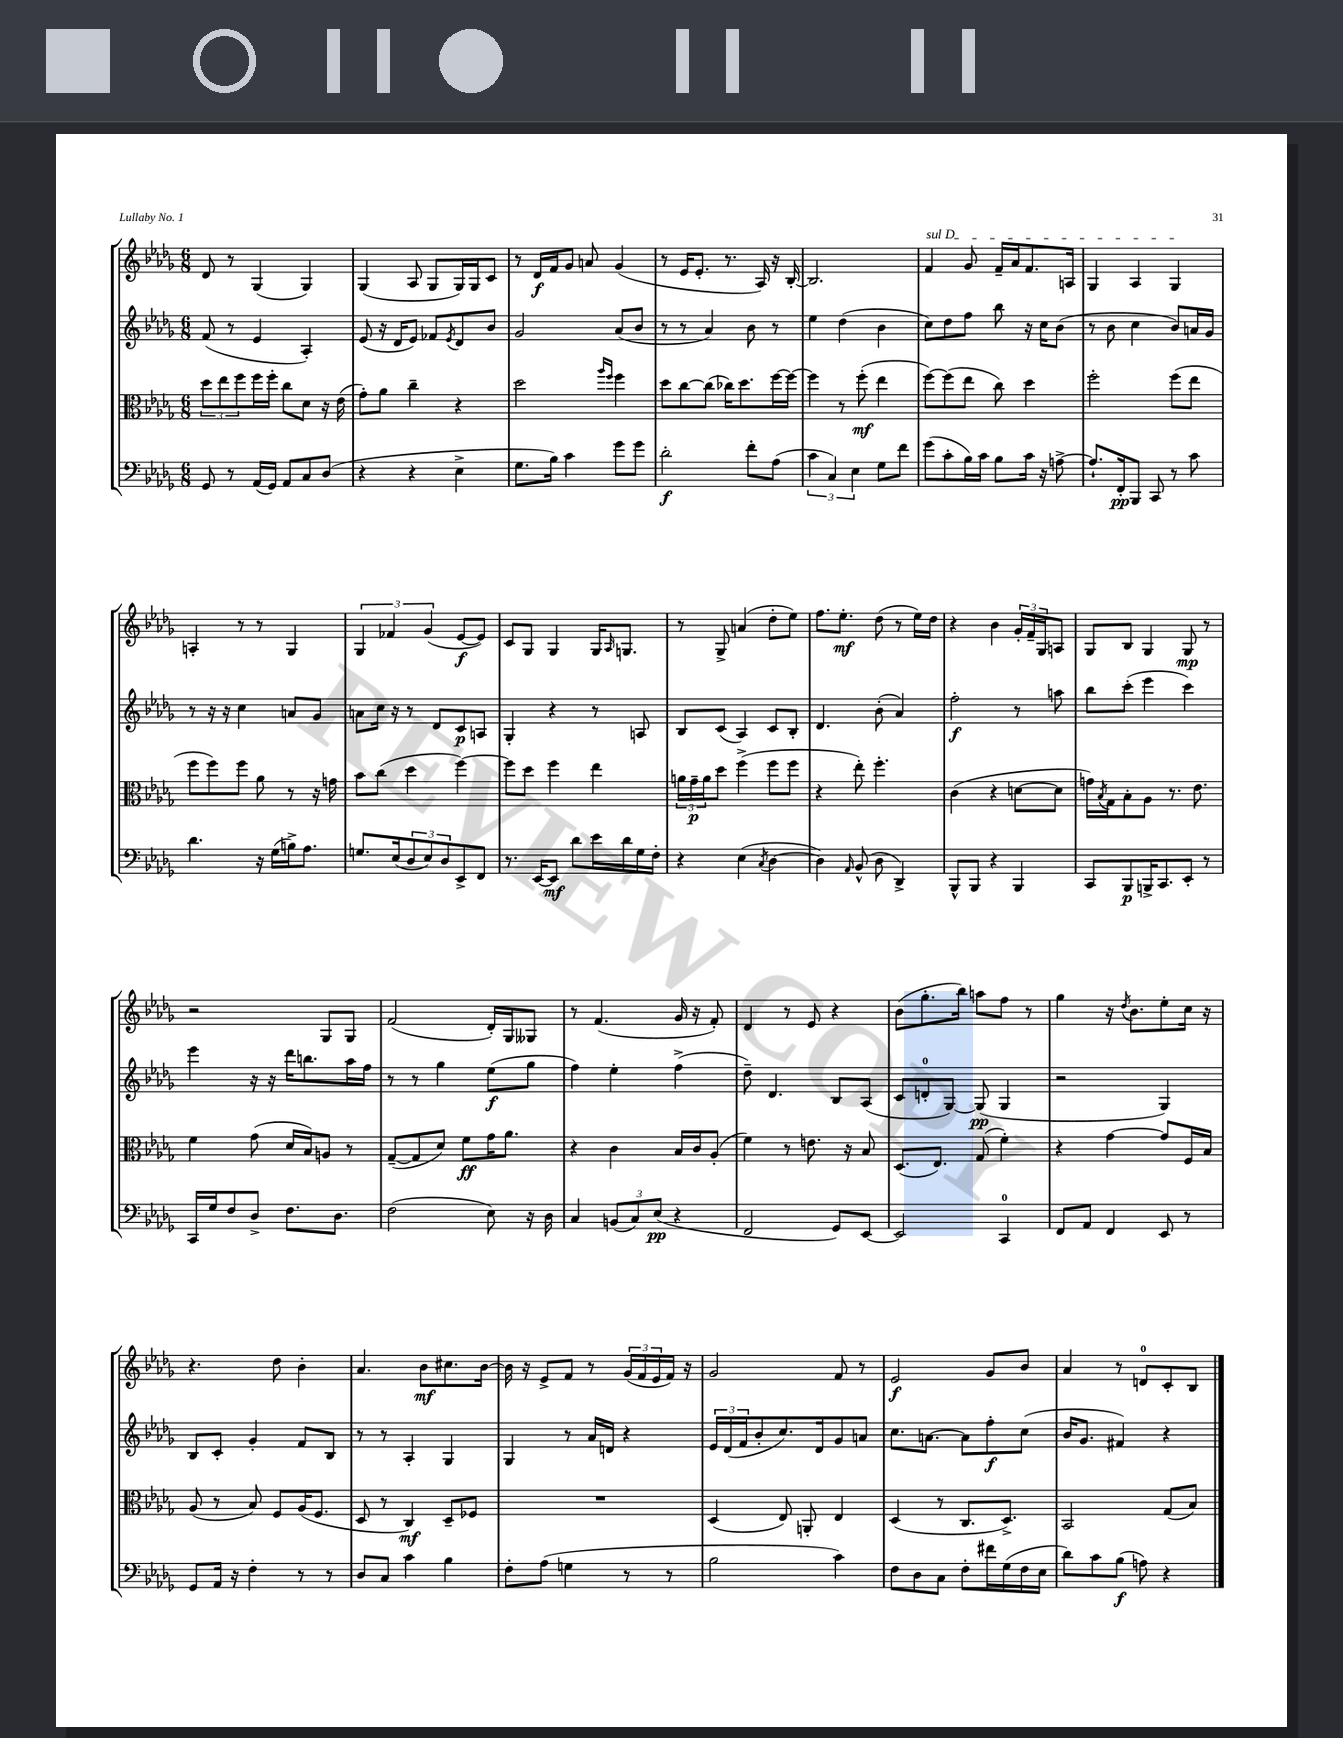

**kern	**kern	**kern	**kern
*staff4	*staff3	*staff2	*staff1
*clefF4	*clefC3	*clefG2	*clefG2
*k[b-e-a-d-g-]	*k[b-e-a-d-g-]	*k[b-e-a-d-g-]	*k[b-e-a-d-g-]
*M6/8	*M6/8	*M6/8	*M6/8
8GG-	12dd-	(8f	8d-
.	12ee-	.	.
8r	.	8r	8r
.	12ff	.	.
(16AA-	16ff	4e-	(4G-
16GG-)	16ff'	.	.
8AA-	8cc	.	.
8C	8d-	4A-')	4G-)
(8D-	16r	.	.
.	(16e-	.	.
=	=	=	=
4r	8g-')	(8e-	(4G-
.	8a-	16r	.
.	.	16d-	.
4r	4cc~	8e-)	8A-
.	.	8f-	8G-
.	.	8qe-	.
4E-^	4r	8d-	16G-)
.	.	.	16G-
.	.	8b-	8c
=	=	=	=
8.G-	2dd-	2g-	8r
.	.	.	16d-
16B-)	.	.	16f
4c	.	.	8g-
.	.	.	8a
.	16qqaa-	.	.
.	16qqff	.	.
8g-	4ff	(8a-	(4g-
8g-	.	8b-	.
=	=	=	=
2d-'	8dd-	8r	8r
.	[8cc	8r	16e-
.	.	.	8.e-'
.	(8cc]	4a-)	.
.	16cc-)	.	8.r
.	8.dd-	.	.
8f'	.	8b-	.
.	.	.	16A-)
(8A-	[16ff	8r	16r
.	16ff_	.	[16B-'
=	=	=	=
6c	4ff]	4ee-	2.B-]
6C)	.	.	.
.	8r	(4dd-	.
6E-	.	.	.
.	(8ff'	.	.
8G-	4ee-	4b-	.
8f	.	.	.
=	=	=	=
(8g-	[8ff)	8cc)	4f
8c'	(8ff]	8dd-	.
16B-)	8ee-	8ff	8g-
16c	.	.	.
8B-	8cc)	8bb-	16f~
.	.	.	16a-
16c	4dd-	16r	8.f
16r	.	16cc	.
[8A^	.	(8b-	.
.	.	.	16A
=	=	=	=
8.A`]	2ff'	8r	4G-
.	.	8b-	.
16FF'	.	.	.
8BBB-	.	4cc	4A-
8CC	.	.	.
8r	(8ff	8b-)	4G-
8c	8ee-	16a	.
.	.	16g-	.
=	=	=	=
4.d-	8ff	8r	4A'
.	8ff)	16r	.
.	.	16r	.
.	8ff	4cc	8r
16r	8a-	.	8r
(16G-	.	.	.
16B^)	8r	8a	4G-
8.A-	.	.	.
.	16r	8g-	.
.	16g	.	.
=	=	=	=
8.G	8b-	8a	6G-
.	(8cc	16cc	.
.	.	.	6f-
(16E-	.	16r	.
12D-	4dd-	8r	.
12E-)	.	.	(6g-
.	.	8d-	.
12D-	.	.	.
8EE-^	[4ff)	8c	[8e-
8FF	.	8A	8e-])
=	=	=	=
8.r	8ff]	4G-'	8c
.	8dd-	.	8G-
[16EE-	.	.	.
8EE-]	4ff	4r	4G-
8d-	.	.	.
16e-	4ee-	8r	16G-
.	.	.	16qqA-
16d-	.	.	8.G
16G-	.	8A	.
16F'	.	.	.
=	=	=	=
4r	24a	8B-	8r
.	24g-~	.	.
.	24a	.	.
.	8dd-	(8c	8G-^
(4E-	(4ff^	4A-)	(4a
8qC	.	.	.
[4D-	8ff	8c	8dd-'
.	8ff	8B-'	8ee-)
=	=	=	=
4D-])	4r	4.d-	8.ff
.	.	.	8.ee-'
16qqAA-	.	.	.
(8BB-^^	8ee-')	.	.
8D-	4.ff'	(8b-'	(8dd-
4DD-^)	.	4a-)	8r
.	.	.	16ee-)
.	.	.	16dd-
=	=	=	=
8BBB-^^	(4c	2ff'	4r
8BBB-	.	.	.
4r	4r	.	4b-
4BBB-	[8d	8r	24g-'
.	.	.	24f~
.	.	.	24G-
.	8d]	8aa	8A
=	=	=	=
8CC	16g)	8bb-	8G-
.	8qB-	.	.
.	16G-	.	.
8BBB-	8B-'	(8ccc'	8B-
16BBB^	8A-	4eee-	4G-
8.CC	.	.	.
.	8.r	.	.
8EE-'	.	4ccc)	8G-
.	8.e-	.	.
8r	.	.	8r
=	=	=	=
16CC	4f	4eee-	2r
16G-	.	.	.
8F	.	.	.
8D-^	(8g-	16r	.
.	.	16r	.
8.F	16d-	16ddd-	.
.	16B-)	8.bb	.
.	8A	.	8G-
8.D-	.	.	.
.	8r	16aa-	8G-
.	.	16ff	.
=	=	=	=
(2F	([8G-~	8r	(2f
.	8G-]	8r	.
.	8d-)	4gg-	.
.	8f	.	.
8E-)	16g-	(8ee-	16d-')
.	8.a-	.	16G-
16r	.	8gg-	8G--
16D-	.	.	.
=	=	=	=
4C	4r	4ff)	8r
.	.	.	(4.f
(12BB	4c	4ee-'	.
12C)	.	.	.
(12E-	.	.	.
4r	16B-	(4ff^	16g-
.	16c	.	16r
.	(8A-'	.	8f')
=	=	=	=
2FF	4f)	8dd-~)	4d-
.	.	4.d-	.
.	8r	.	8r
.	8.e	.	8e-
8GG-)	.	8B-	4r
.	16r	.	.
[8EE-	8B-	(8A-	.
=	=	=	=
2EE-]	(8.D-	8c	(8b-
.	.	8d'	8.gg-'
.	8.E-)	.	.
.	.	[8G-)	.
.	.	.	16bb-)
.	(8G-	(8G-]	8aa
4CC	4f')	4G-	8ff
.	.	.	8r
=	=	=	=
8FF	4r	2r	4gg-
8AA-	.	.	.
4FF	[4g-	.	16r
.	.	.	8qdd-
.	.	.	8.b-
8EE-	8g-]	4G-)	8ee-'
8r	16F	.	16cc
.	16B-	.	16r
=	=	=	=
8GG-	(8A-	8B-	4.r
16AA-	8r	8c'	.
16r	.	.	.
4F'	8B-)	4g-'	.
.	8F	.	8dd-
8r	(16A-	8f	4b-'
.	8.F	.	.
8r	.	8B-	.
=	=	=	=
8D-	8D-	8r	4.a-
8C	8r	8r	.
4c	4C)	4A-'	.
.	.	.	8b-
4B-	8D-~	4G-	8.cc#
.	8F-	.	.
.	.	.	[16b-
=	=	=	=
8F'	2.r	4G-	16b-]
.	.	.	16r
(8A-	.	.	8e-^
4G	.	8r	8f
.	.	16a-	8r
.	.	16d	.
8r	.	4r	(24g-
.	.	.	24f
.	.	.	24e-
8r	.	.	16f)
.	.	.	16r
=	=	=	=
2B-	(4D-	24e-	2g-
.	.	(24d-	.
.	.	24f	.
.	.	8b-'	.
.	8E-)	8.cc)	.
.	8AA'	.	.
.	.	16d-	.
4c)	4E-	8g-	8f
.	.	8a	8r
=	=	=	=
8F	(4D-	8.cc	2e-
8D-	.	.	.
.	.	[8.a	.
8C	8r	.	.
8F'	8.C	8a]	.
16f#	.	8ff'	8g-
(16G-	8.D-^)	.	.
16F	.	(8cc	8b-
16E-	.	.	.
=	=	=	=
8d-)	2BB-	16b-	4a-
.	.	8.g-	.
8c	.	.	.
(8B-	.	4f#)	8r
8A)	.	.	8d
4r	(8G-	4r	8c'
.	8B-)	.	8B-
==	==	==	==
*-	*-	*-	*-
